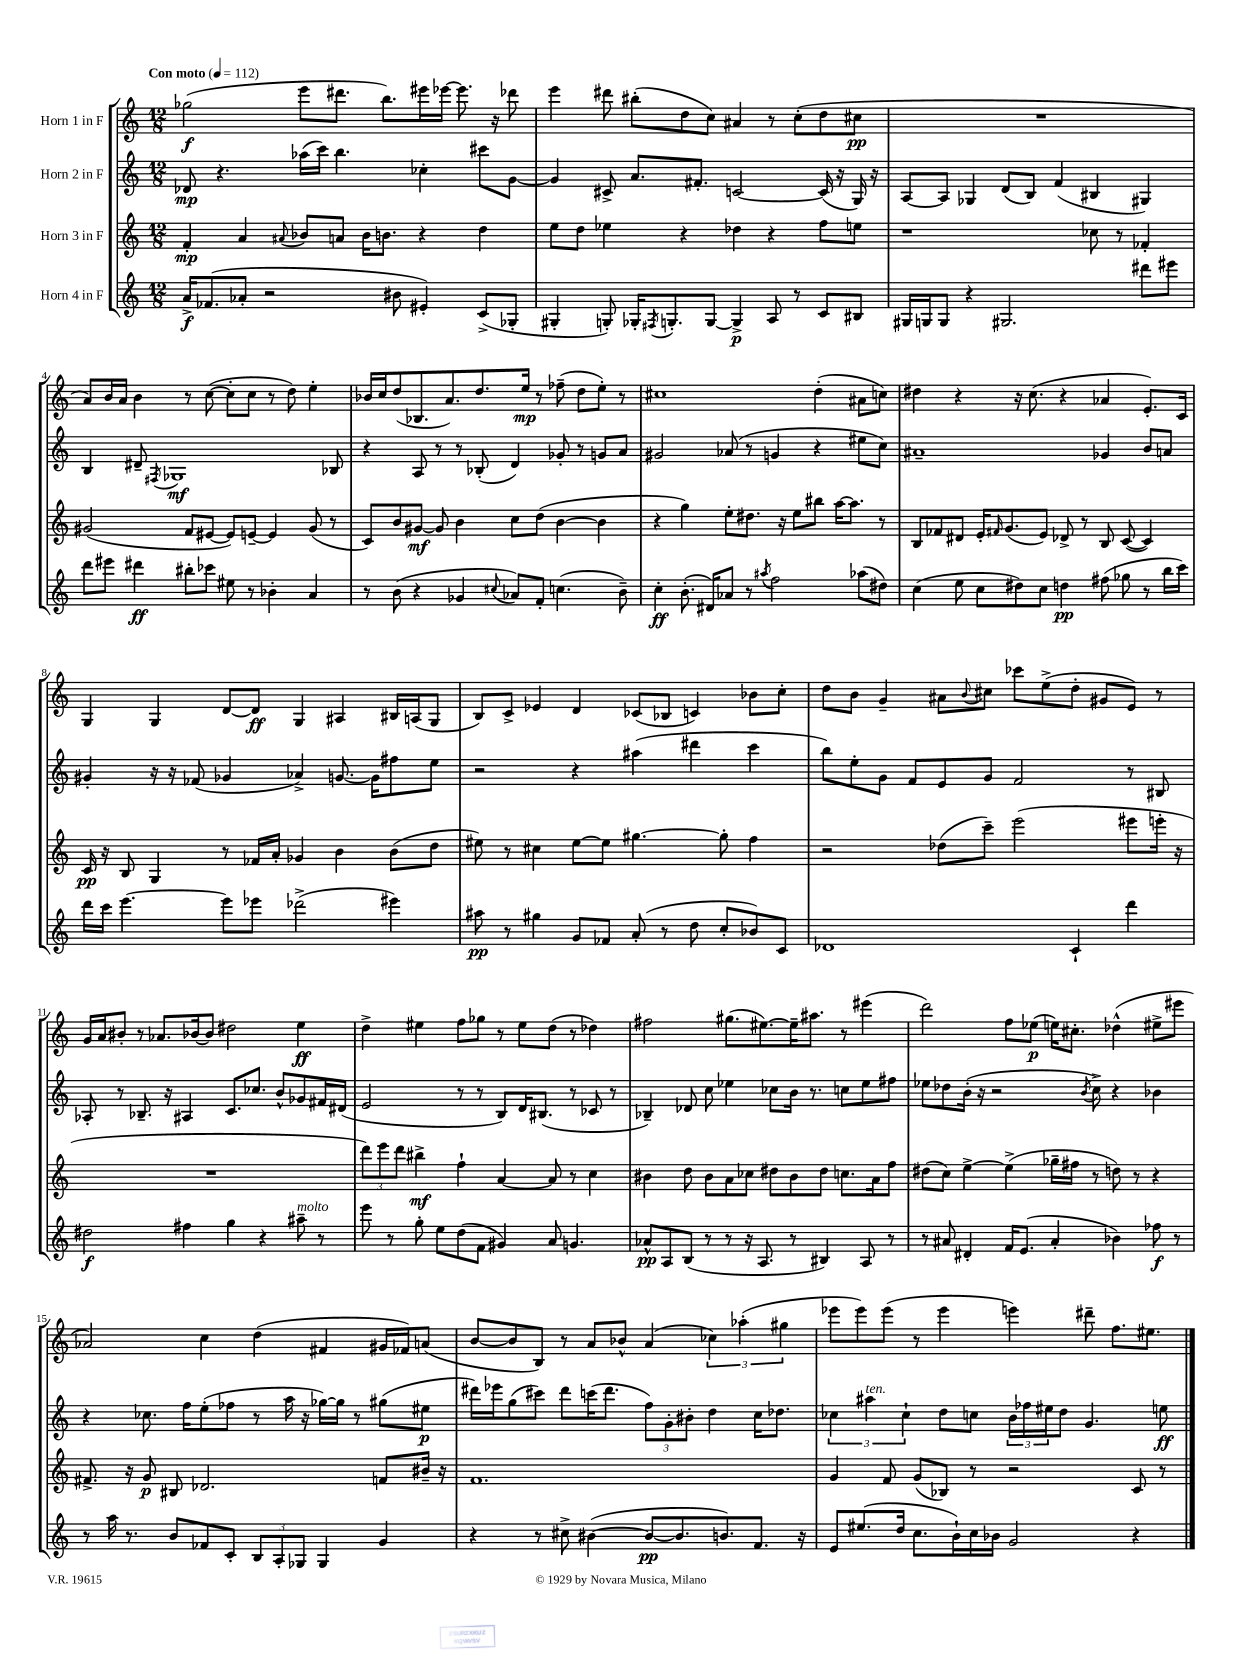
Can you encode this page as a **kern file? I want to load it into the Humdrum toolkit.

**kern	**dynam	**kern	**dynam	**kern	**dynam	**kern	**dynam
*part4	*part4	*part3	*part3	*part2	*part2	*part1	*part1
*staff4	*staff4	*staff3	*staff3	*staff2	*staff2	*staff1	*staff1
*I"Horn 4 in F	*	*I"Horn 3 in F	*	*I"Horn 2 in F	*	*I"Horn 1 in F	*
*clefG2	*	*clefG2	*	*clefG2	*	*clefG2	*
*k[]	*	*k[]	*	*k[]	*	*k[]	*
*M12/8	*	*M12/8	*	*M12/8	*	*M12/8	*
*MM112	*	*MM112	*	*MM112	*	*MM112	*
=1	=1	=1	=1	=1	=1	=1	=1
!	!	!	!	!	!	!LO:TX:a:B:t=Con moto	!
16a^/KL	f	4f'/	mp	8d-X/	mp	(2gg-X\	f
(8.f-X/	.	.	.	.	.	.	.
.	.	.	.	4.r	.	.	.
8a-X'/J	.	4a/	.	.	.	.	.
2r	.	.	.	.	.	.	.
.	.	8qqa#X/	.	.	.	.	.
.	.	8b-X/L	.	(16aa-X\LL	.	8eee\L	.
.	.	.	.	16ccc\JJ)	.	.	.
.	.	8an/J	.	4.bb\	.	8.ddd#X\J	.
.	.	16b-\KL	.	.	.	.	.
.	.	8.bn\J	.	.	.	8.bb\L)	.
8b#X\	.	.	.	.	.	.	.
4e#X'/)	.	4r	.	4cc-X'\	.	16eee#X\L	.
.	.	.	.	.	.	[16eee-X\JJ	.
.	.	.	.	.	.	8.eee-\]	.
(8c^/L	.	4dd\	.	8ccc#X\L	.	.	.
.	.	.	.	.	.	16r	.
8G-X'/J	.	.	.	[8g\J	.	8ddd-X\	.
=2	=2	=2	=2	=2	=2	=2	=2
4G#X'/	.	8ee\L	.	4g/]	.	4eee\	.
.	.	8dd\J	.	.	.	.	.
8Gn'/)	.	4ee-X\	.	8c#X^/	.	8ddd#X\	.
16G-X'/KL	.	.	.	8.a/L	.	(8bb#X'\L	.
8qF#X/	.	.	.	.	.	.	.
8.Gn'/	.	.	.	.	.	.	.
.	.	4r	.	.	.	8dd\	.
.	.	.	.	8.f#X'/J	.	.	.
[8G/J	.	.	.	.	.	8cc\J)	.
4G^/]	p	4dd-X\	.	[2cn/	.	4a#X/	.
8A/	.	4r	.	.	.	8r	.
8r	.	.	.	.	.	(8cc'\L	.
8c/L	.	8ff\L	.	(16c/]	.	8dd\	.
.	.	.	.	16r	.	.	.
8B#X/J	.	8een\J	.	16G/)	.	8cc#X\J	pp
.	.	.	.	16r	.	.	.
=3	=3	=3	=3	=3	=3	=3	=3
16G#X/LL	.	1r	.	[8A/L	.	1.r	.
16Gn/J	.	.	.	.	.	.	.
8G/J	.	.	.	8A/J]	.	.	.
4r	.	.	.	4G-X/	.	.	.
2.G#X/	.	.	.	(8d/L	.	.	.
.	.	.	.	8B/J)	.	.	.
.	.	.	.	(4f/	.	.	.
.	.	8cc-X\	.	4B#X/	.	.	.
.	.	8r	.	.	.	.	.
8ddd#X\L	.	4f-X'/	.	4G#X/)	.	.	.
8eee#X\J	.	.	.	.	.	.	.
!!LO:LB:g=z
=4	=4	=4	=4	=4	=4	=4	=4
8ddd\L	.	(2g#X/	.	4B/	.	8a/L)	.
8eee#X\J	.	.	.	.	.	16b/L	.
.	.	.	.	.	.	16a/JJ	.
4ddd#X\	ff	.	.	8d#X~/	.	4b\	.
.	.	.	.	8qF#X/	.	.	.
.	.	.	.	1G-X	mf	.	.
8bb#X'\L	.	8f/L	.	.	.	8r	.
8ccc-X\J	.	[8e#X/J	.	.	.	([8cc\	.
8ee#X\	.	8e#/L])	.	.	.	8cc'\L]	.
8r	.	[8en~/J	.	.	.	8cc\J	.
4b-X'\	.	4e/]	.	.	.	8r	.
.	.	.	.	.	.	8dd\)	.
4a/	.	(8g#/	.	.	.	4ee'\	.
.	.	8r	.	8B-X/	.	.	.
=5	=5	=5	=5	=5	=5	=5	=5
8r	.	8c/L)	.	4r	.	16b-X/LL	.
.	.	.	.	.	.	16cc/J	.
(8b\	.	8b/	.	.	.	(8dd/	.
4r	.	[8g#X/J	mf	8A/	.	8.B-X/	.
.	.	8g#/]	.	8r	.	.	.
.	.	.	.	.	.	8.a/)	.
4g-X/	.	4b\	.	8r	.	.	.
.	.	.	.	(8B-X'/	.	8.dd/	.
8qqcc#X/	.	.	.	.	.	.	.
8a-X/L)	.	8cc\L	.	4d/)	.	.	.
.	.	.	.	.	.	16ee/Jk	mp
8f'/J	.	(8dd\J	.	.	.	8r	.
(4.ccn\	.	[4b\	.	8g-X'/	.	(8ff-X~\	.
.	.	.	.	8r	.	8dd\L	.
.	.	4b\]	.	8gn/L	.	8ee'\J)	.
8b~\)	.	.	.	8a/J	.	8r	.
=6	=6	=6	=6	=6	=6	=6	=6
4cc'\	ff	4r	.	2g#X/	.	1cc#X	.
(8.b'\	.	4gg\)	.	.	.	.	.
16d#X/KL)	.	.	.	.	.	.	.
8a-X/J	.	8ee'\L	.	(8a-X/	.	.	.
8r	.	8.dd#X\J	.	8r	.	.	.
8qaa#X/	.	.	.	.	.	.	.
2ff\	.	.	.	4gn/	.	.	.
.	.	16r	.	.	.	.	.
.	.	8ee\L	.	.	.	.	.
.	.	8bb#X\J	.	4r	.	(4dd'\	.
.	.	[16aa\KL	.	.	.	.	.
.	.	8.aa\J]	.	.	.	.	.
(8aa-X\L	.	.	.	8ee#X\L	.	8a#X\L	.
8dd#X\J)	.	8r	.	8cc\J)	.	8ccn\J)	.
=7	=7	=7	=7	=7	=7	=7	=7
(4cc\	.	8B/L	.	1a#X~	.	4dd#X\	.
.	.	8f-X/	.	.	.	.	.
8ee\	.	8d#X/J	.	.	.	4r	.
8cc\L	.	16e'/KL	.	.	.	.	.
.	.	16qqf#X/	.	.	.	.	.
.	.	(8.g/	.	.	.	.	.
8dd#X\)	.	.	.	.	.	16r	.
.	.	.	.	.	.	(8.cc\	.
8cc\J	.	8e/J)	.	.	.	.	.
4ddn\	pp	8d-X^/	.	.	.	4r	.
.	.	8r	.	.	.	.	.
(8ff#X\	.	8B/	.	4g-X/	.	4a-X/	.
8gg-X\	.	([8c/	.	.	.	.	.
8r	.	4c/])	.	8b/L	.	8.e'/L)	.
16bb\LL	.	.	.	8an/J	.	.	.
16ccc\JJ)	.	.	.	.	.	16c/Jk	.
!!LO:LB:g=z
=8	=8	=8	=8	=8	=8	=8	=8
16ddd\LL	.	16c/	pp	4g#X'/	.	4G/	.
16ccc\JJ	.	16r	.	.	.	.	.
[4.eee\	.	8B/	.	.	.	.	.
.	.	4G/	.	16r	.	4G/	.
.	.	.	.	16r	.	.	.
.	.	.	.	(8f-X/	.	.	.
8eee\L]	.	8r	.	4g-X/	.	[8d/L	.
8eee-X\J	.	16f-X/LL	.	.	.	8d/J]	ff
.	.	16a'/JJ	.	.	.	.	.
(2ddd-X^\	.	4g-X/	.	4a-X^/)	.	4G/	.
.	.	4b\	.	[8.gn/	.	4A#X/	.
.	.	.	.	16g\KL]	.	.	.
4eee#X\)	.	(8b\L	.	8ff#X\	.	16B#X/LL	.
.	.	.	.	.	.	(16An/J	.
.	.	8dd\J	.	8ee\J	.	8G/J	.
=9	=9	=9	=9	=9	=9	=9	=9
8aa#X\	pp	8ee#X\)	.	2r	.	8B/L)	.
8r	.	8r	.	.	.	8c^/J	.
4gg#X\	.	4cc#X\	.	.	.	4e-X/	.
8g/L	.	[8ee#\L	.	4r	.	4d/	.
8f-X/J	.	8ee#\J]	.	.	.	.	.
(8a'/	.	[4.gg#X\	.	(4aa#X\	.	(8c-X/L	.
8r	.	.	.	.	.	8B-X/J	.
8dd\	.	.	.	4ddd#X\	.	4cn/)	.
8cc'/L	.	8gg#'\]	.	.	.	.	.
8b-X/)	.	4ff\	.	4ccc\	.	8b-X\L	.
8c/J	.	.	.	.	.	8cc'\J	.
=10	=10	=10	=10	=10	=10	=10	=10
1d-X	.	2r	.	8bb\L)	.	8dd\L	.
.	.	.	.	8ee'\	.	8b\J	.
.	.	.	.	8g\J	.	4g~/	.
.	.	.	.	8f/L	.	.	.
.	.	(8dd-X\L	.	8e/	.	8a#X\L	.
.	.	.	.	.	.	8qqb/	.
.	.	8ccc~\J)	.	8g/J	.	8cc#X\J	.
.	.	(2eee\	.	2f/	.	8ccc-X\L	.
.	.	.	.	.	.	(8ee^\	.
4c`/	.	.	.	.	.	8dd'\J	.
.	.	.	.	.	.	8g#X/L	.
4ddd\	.	8eee#X\L	.	8r	.	8e/J)	.
.	.	16eeen'\Jk	.	8B#X/	.	8r	.
.	.	16r	.	.	.	.	.
!!LO:LB:g=z
=11	=11	=11	=11	=11	=11	=11	=11
2dd#X\	f	1.r	.	8A-X'/	.	16g/LL	.
.	.	.	.	.	.	16a/J	.
.	.	.	.	8r	.	8b#X'/J	.
.	.	.	.	8.B-X~/	.	8r	.
.	.	.	.	.	.	8.a-X/L	.
.	.	.	.	16r	.	.	.
4ff#X\	.	.	.	4A#X/	.	.	.
.	.	.	.	.	.	[16b-X/k	.
.	.	.	.	.	.	8b-/J]	.
4gg\	.	.	.	8.c/L	.	2dd#X\	.
.	.	.	.	8.cc-X/J	.	.	.
4r	.	.	.	.	.	.	.
.	.	.	.	8b^^/L	.	.	.
!LO:TX:a:i:t=molto	!	!	!	!	!	!	!
8aa#X~\	.	.	.	8g-X/	.	4ee\	ff
8r	.	.	.	16f#X/L	.	.	.
.	.	.	.	(16d#X/JJ	.	.	.
=12	=12	=12	=12	=12	=12	=12	=12
8eee\	.	12ddd\L)	.	2e/	.	4dd^\	.
.	.	12eee\	.	.	.	.	.
8r	.	.	.	.	.	.	.
.	.	12ddd\J	.	.	.	.	.
8gg'\	.	4bb#X^\	mf	.	.	4ee#X\	.
8ee\L	.	.	.	.	.	.	.
(8dd\	.	4ff`\	.	8r	.	8ff\L	.
8f\J	.	.	.	8r	.	8gg-X\J	.
4g#X/)	.	[4a/	.	8B/L)	.	8r	.
.	.	.	.	16d/K	.	8ee#\L	.
.	.	.	.	(8.B#X/J	.	.	.
8a/	.	8a/]	.	.	.	(8dd\J	.
4.gn/	.	8r	.	8r	.	8r	.
.	.	4cc\	.	8c-X/	.	4dd-X\)	.
.	.	.	.	8r	.	.	.
=13	=13	=13	=13	=13	=13	=13	=13
8a-X^^/L	pp	4b#X\	.	4B-X~/)	.	2ff#X\	.
8A/	.	.	.	.	.	.	.
(8B/J	.	8dd\	.	8d-X/	.	.	.
8r	.	8b#\L	.	8cc\	.	.	.
8r	.	8a\	.	4ee-X\	.	(8.gg#X\L	.
16r	.	8cc-X\J	.	.	.	.	.
8.A/	.	.	.	.	.	[8.ee#X\)	.
.	.	8dd#X\L	.	8cc-X\L	.	.	.
8r	.	8b#\	.	16b\Jk	.	16ee#~\K]	.
.	.	.	.	8.r	.	8.aa#X\J	.
4B#X/)	.	8dd#\J	.	.	.	.	.
.	.	8.ccn\L	.	8ccn\L	.	8r	.
8A/	.	.	.	8ee-\	.	(4eee#X\	.
.	.	16a\k	.	.	.	.	.
8r	.	8ff\J	.	8ff#X\J	.	.	.
=14	=14	=14	=14	=14	=14	=14	=14
8r	.	(8dd#X\L	.	8ee-X\L	.	2ddd\)	.
8a#X/	.	8cc\J)	.	8dd-X\	.	.	.
4d#X'/	.	[4ee^\	.	(16b'\Jk	.	.	.
.	.	.	.	16r	.	.	.
.	.	.	.	2r	.	.	.
16f/KL	.	(4ee^\]	.	.	.	8ff\L	.
(8.e/J	.	.	.	.	.	.	.
.	.	.	.	.	.	(8ee-X\J	p
4a#'/	.	16gg-X~\LL	.	.	.	16een\KL)	.
.	.	16ff#X\JJ	.	.	.	8.cc#X'\J	.
.	.	.	.	8qb/	.	.	.
.	.	8r	.	8cc^\)	.	.	.
4b-X\)	.	8ddn\)	.	4r	.	(4dd-X^^\	.
.	.	8r	.	.	.	.	.
8ff-X\	f	4r	.	4b-X\	.	8ee#X^\L	.
8r	.	.	.	.	.	8eee#X\J	.
!!LO:LB:g=z
=15	=15	=15	=15	=15	=15	=15	=15
8r	.	8.f#X^/	.	4r	.	2a-X/)	.
16aa\	.	.	.	.	.	.	.
8.r	.	16r	.	.	.	.	.
.	.	8g/	p	8.cc-X\	.	.	.
8b/L	.	8B#X/	.	.	.	.	.
.	.	.	.	16ff\KL	.	.	.
8f-X/	.	2.d-X/	.	(8ee'\	.	4cc\	.
8c'/J	.	.	.	8ff-X\J	.	.	.
12B/L	.	.	.	8r	.	(4dd\	.
12A'/	.	.	.	.	.	.	.
.	.	.	.	16aa\	.	.	.
12G-X/J	.	.	.	.	.	.	.
.	.	.	.	16r	.	.	.
4G-/	.	.	.	[16gg-X\LL)	.	4f#X/	.
.	.	.	.	16gg-\JJ]	.	.	.
.	.	.	.	8r	.	.	.
4g/	.	8fn/L	.	(8gg#X\L	.	16g#X/LL	.
.	.	.	.	.	.	16f-X/J)	.
.	.	16b#X~/Jk	.	8ee#X\J	p	(8an/J	.
.	.	16r	.	.	.	.	.
=16	=16	=16	=16	=16	=16	=16	=16
4r	.	1.f	.	16ddd#X\LL)	.	[8b/L	.
.	.	.	.	16eee-X\J	.	.	.
.	.	.	.	(8gg\	.	8b/]	.
8r	.	.	.	8ccc#X\J)	.	8B/J)	.
8cc#X^\	.	.	.	8ddd#\L	.	8r	.
([4b#X\	.	.	.	(16cccn\K	.	8a/L	.
.	.	.	.	8.ddd#\J	.	.	.
.	.	.	.	.	.	8b-X^^/J	.
8b#/L_	pp	.	.	12ff\L)	.	(4a/	.
.	.	.	.	12g'\	.	.	.
8.b#/]	.	.	.	.	.	.	.
.	.	.	.	12b#X'\J	.	.	.
.	.	.	.	4dd\	.	6cc-X\)	.
8.bn/)	.	.	.	.	.	.	.
.	.	.	.	.	.	(6aa-X'\	.
8.f/J	.	.	.	16cc\KL	.	.	.
.	.	.	.	8.dd-X\J	.	.	.
.	.	.	.	.	.	6gg#X\	.
16r	.	.	.	.	.	.	.
=17	=17	=17	=17	=17	=17	=17	=17
8e/L	.	4g/	.	6cc-X\	.	8eee-X\L	.
(8.ee#X/	.	.	.	.	.	8eee-\)	.
!	!	!	!	!LO:TX:a:i:t=ten.	!	!	!
.	.	.	.	6aa#X\	.	.	.
.	.	8f/	.	.	.	(8eee-\J	.
16dd/Jk	.	.	.	.	.	.	.
.	.	.	.	6cc-`\	.	.	.
8.cc\L	.	(8g/L	.	.	.	8r	.
.	.	8B-X/J)	.	8dd\L	.	4eee-\	.
16b`\L)	.	.	.	.	.	.	.
16cc\	.	8r	.	8ccn\J	.	.	.
16b-X\JJ	.	.	.	.	.	.	.
2g/	.	2r	.	24b\LL	.	4eeen\)	.
.	.	.	.	24ff-X\	.	.	.
.	.	.	.	24ee#X\J	.	.	.
.	.	.	.	8dd\J	.	.	.
.	.	.	.	4.g/	.	8ddd#X~\	.
.	.	.	.	.	.	8.ff\L	.
4r	.	8c/	.	.	.	.	.
.	.	.	.	.	.	8.ee#X\J	.
.	.	8r	.	8een\	ff	.	.
==	==	==	==	==	==	==	==
*-	*-	*-	*-	*-	*-	*-	*-
